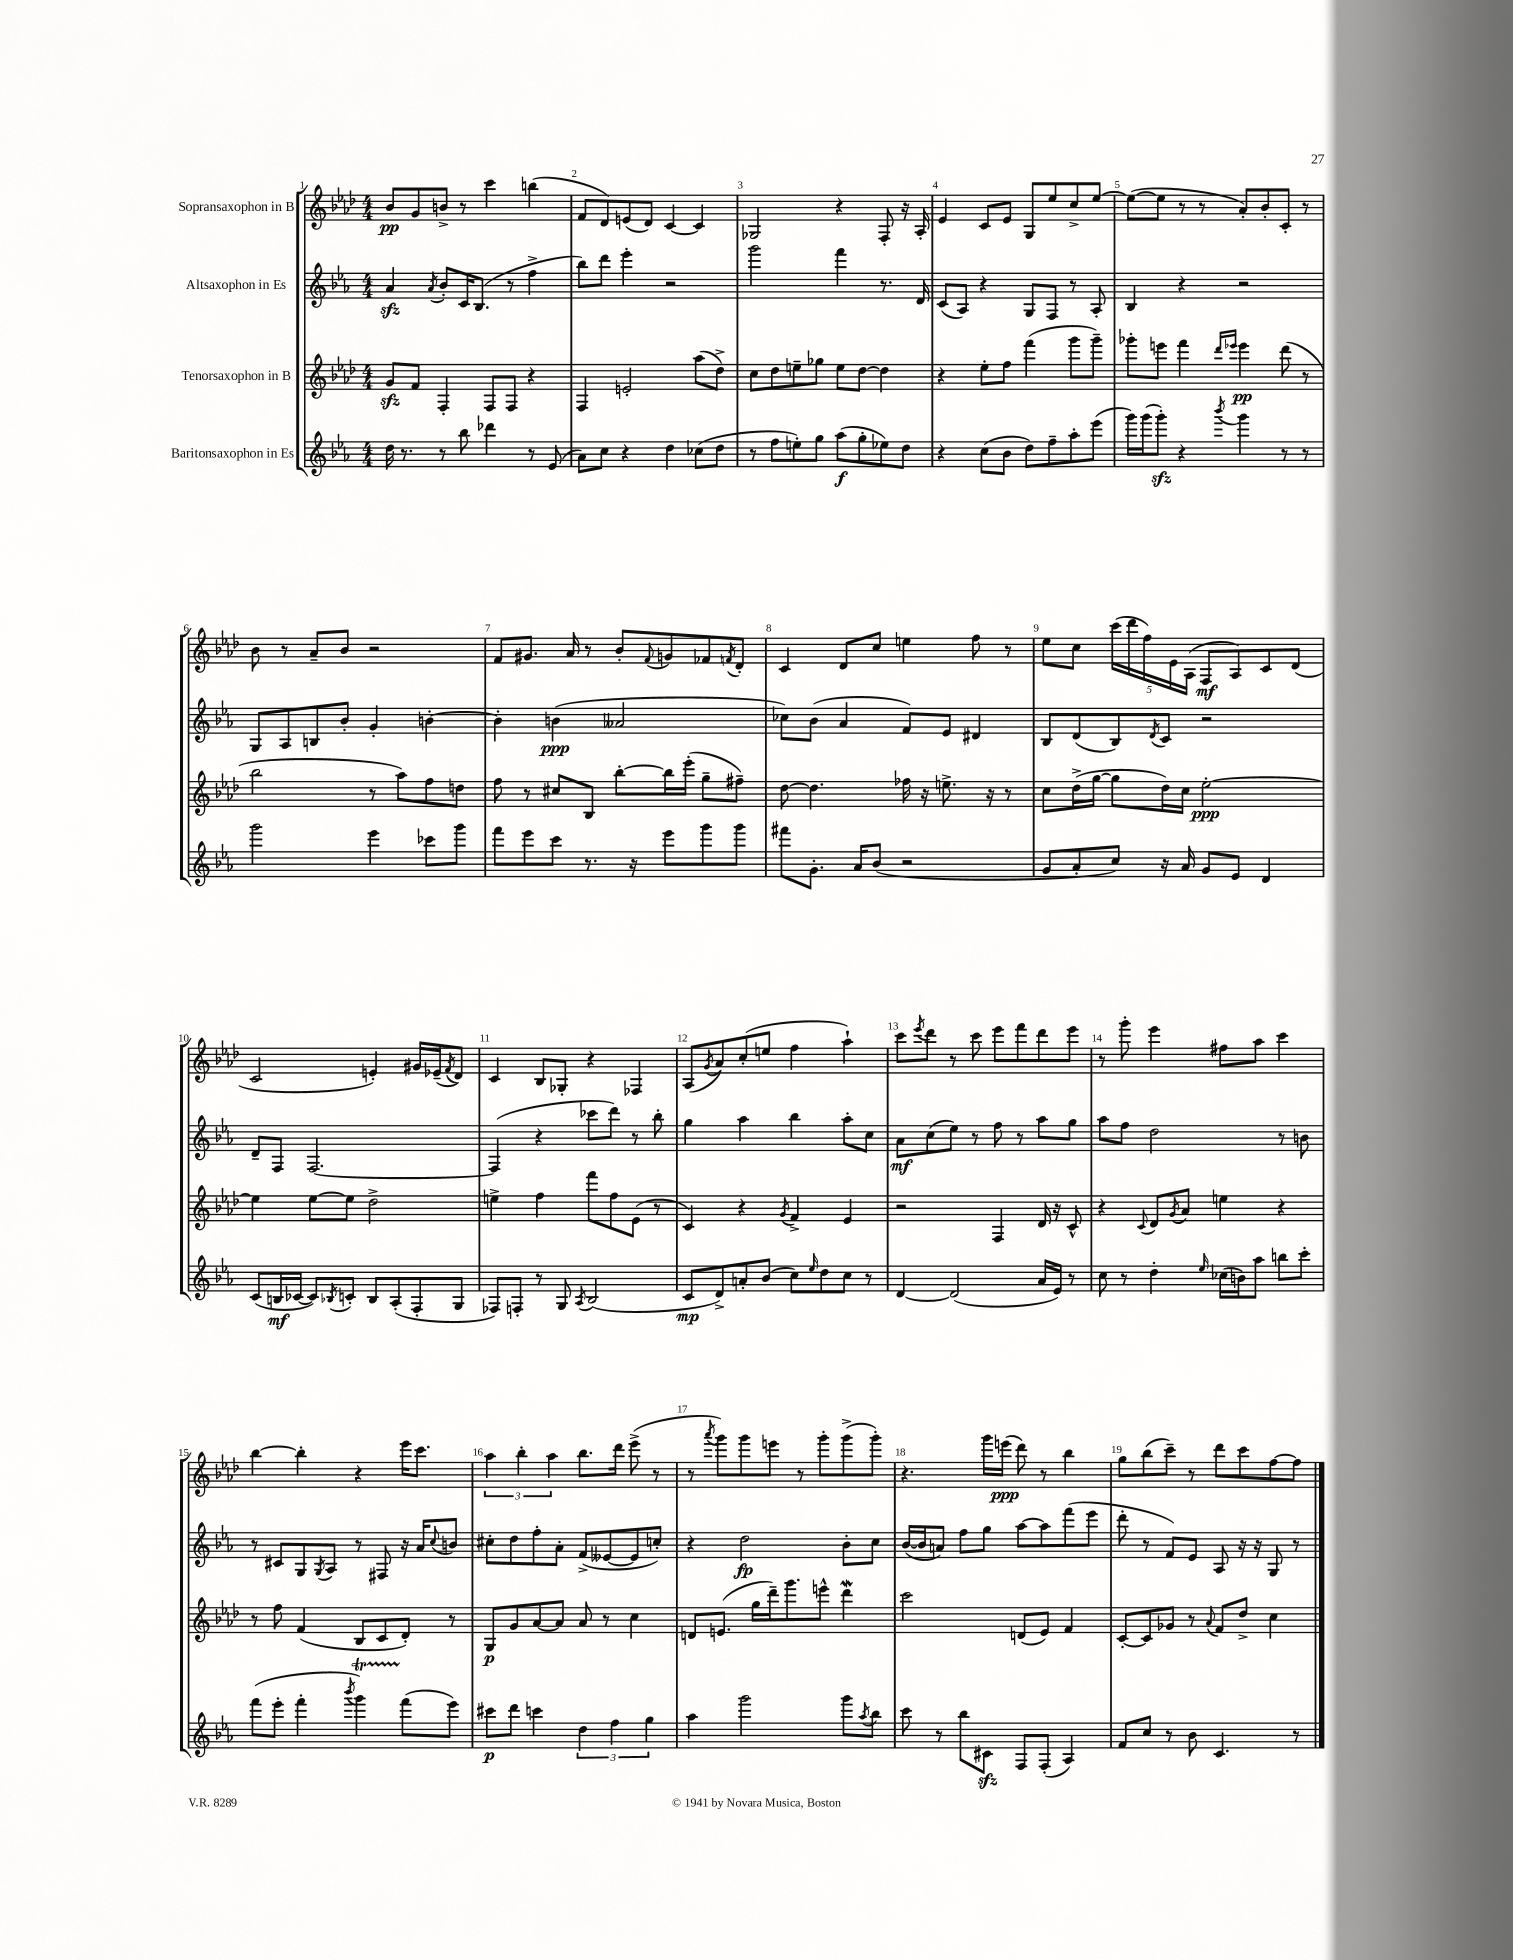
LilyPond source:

<<
\new StaffGroup <<
\new Staff = "s0" \with { instrumentName = "Sopransaxophon in B" } {
    \clef treble \key aes \major \numericTimeSignature \time 4/4
    bes'8\pp g'8 b'8-> r8 c'''4 b''4( |
    f'8 des'8) e'8( des'8) c'4~ c'4 |
    ges2 r4 f8-. r16 aes16-. |
    ees'4 c'8 ees'8 g8 ees''8 c''8-> ees''8~ |
    ees''8~( ees''8 r8 r8 aes'8-.) bes'8-. c'8-. r8 |
    bes'8 r8 aes'8-- bes'8 r2 |
    f'8 gis'8. aes'16 r8 bes'8-. \appoggiatura { f'8 } g'8 fes'8 \acciaccatura { f'8 } des'8-. |
    c'4 des'8 c''8 e''4 f''8 r8 |
    ees''8 c''8 \tuplet 5/4 { c'''16( des'''16 f''16) ees'16 aes16( } f8\mf aes8) c'8 des'8( |
    c'2 e'4-.) gis'16 ees'16--( \acciaccatura { f'8 } des'8) |
    c'4 bes8 ges8-. r4 fes4 |
    aes8( \acciaccatura { g'8 } aes'8) c''8-.( e''8 f''4 aes''4-!) |
    c'''8 \acciaccatura { ees'''8 } des'''8 r8 c'''8 ees'''8 f'''8 des'''8 ees'''8 |
    r8 g'''8-. ees'''4 fis''8 aes''8 c'''4 |
    bes''4~ bes''4-. r4 ees'''16 c'''8. |
    \tuplet 3/2 { aes''4 bes''4-. aes''4 } bes''8. des'''16 ees'''8->( r8 |
    r8 \acciaccatura { aes'''8 } g'''8) g'''8 e'''8 r8 g'''8-. g'''8->( g'''8-.) |
    r4. g'''16 e'''16\ppp( des'''8) r8 bes''4 |
    g''8 bes''8( c'''8--) r8 des'''8 c'''8 f''8~ f''8 \bar "|." |
}
\new Staff = "s1" \with { instrumentName = "Altsaxophon in Es" } {
    \clef treble \key ees \major \numericTimeSignature \time 4/4
    aes'4\sfz \acciaccatura { aes'8 } bes'8-. c'16 bes8.( r8 f''4-> |
    bes''8) d'''8 ees'''4-. r2 |
    g'''2 f'''4 r8. d'16 |
    c'8( aes8) r4 g8 f8 r8 aes8-. |
    bes4 r4 r2 |
    g8 aes8 b8 bes'8-. g'4-. b'4~-. |
    b'4-. b'4\ppp( aeses'2 |
    ces''8) bes'8( aes'4 f'8) ees'8 dis'4 |
    bes8 d'8( bes8) \acciaccatura { d'8 } c'8 r2 |
    d'8-- f8 f2.~ |
    f4( r4 ces'''8 d'''8) r8 bes''8-. |
    g''4 aes''4 bes''4 aes''8-. c''8 |
    aes'8\mf c''8( ees''8) r8 f''8 r8 aes''8 g''8 |
    aes''8 f''8 d''2 r8 b'8 |
    r8 cis'8 g8 \acciaccatura { g8 } aes8 r8 fis8 r16 aes'16 \appoggiatura { c''8 } b'8 |
    cis''8-. d''8 f''8-. aes'8-. f'8->( eeses'8~ eeses'8 c''8-.) |
    r4 d''2\fp bes'8-. c''8 |
    bes'16~( bes'16 a'8) f''8 g''8 aes''8~ aes''8 f'''8( ees'''8 |
    d'''8-. r8 f'8) ees'8 aes8 r16 r16 g8 r8 \bar "|." |
}
\new Staff = "s2" \with { instrumentName = "Tenorsaxophon in B" } {
    \clef treble \key aes \major \numericTimeSignature \time 4/4
    g'8\sfz f'8 f4-. f8 f8 r4 |
    f4 e'2-. aes''8( des''8->) |
    c''8 des''8 e''8-- ges''8 e''8 des''8~ des''4 |
    r4 ees''8-. f''8 f'''4( g'''8 g'''8--) |
    ges'''8-. e'''8 f'''4 \grace { des'''16 ees'''16 } ees'''4\pp des'''8( r8 |
    bes''2 r8 aes''8) f''8 d''8 |
    f''8 r8 cis''8 bes8 bes''8~-. bes''16 ees'''16-.( g''8-- fis''8--) |
    des''8~ des''4. fes''16 r16 e''8.-> r16 r8 |
    c''8 des''16->( g''16~ g''8 des''16) c''16 ees''2~-.\ppp |
    ees''4 ees''8~ ees''8 des''2-> |
    e''4-> f''4 f'''8 f''8 ees'8( r8 |
    c'4) r4 \acciaccatura { g'8 } f'4-> ees'4 |
    r2 f4 des'16 r16 c'8-^ |
    r4 \appoggiatura { c'8 } des'8 \acciaccatura { g'8 } aes'8 e''4 r4 |
    r8 f''8 f'4( bes8 c'8 des'8-.) r8 |
    g8\p g'8 aes'8~ aes'8 aes'8 r8 c''4 |
    d'8 e'8.( g''16 des'''16--) g'''8. e'''8-^ des'''4\mordent |
    c'''2 d'8( ees'8) f'4 |
    c'8~-. c'8 ges'8 r8 \appoggiatura { aes'8 } f'8 des''8-> c''4 \bar "|." |
}
\new Staff = "s3" \with { instrumentName = "Baritonsaxophon in Es" } {
    \clef treble \key ees \major \numericTimeSignature \time 4/4
    d''16 r8. r8 bes''8 des'''4 r8 ees'8( |
    aes'8) c''8 r4 d''4 ces''8( d''8 |
    r8 f''8 e''8-.) g''8 aes''8\f( g''8-. ees''8) d''8 |
    r4 c''8( bes'8 d''8) f''8-- aes''8-. ees'''8( |
    g'''16) g'''16( g'''8-.\sfz) r4 \acciaccatura { bes'''8 } g'''4 r8 r8 |
    g'''2 ees'''4 ces'''8 g'''8 |
    f'''8 ees'''8 c'''8 r8. r16 ees'''8 g'''8 g'''8 |
    fis'''8 g'8.-. aes'16 bes'8( r2 |
    g'8 aes'8-. c''8) r16 aes'16 g'8 ees'8 d'4 |
    c'8( b16\mf ces'16~ ces'8) \acciaccatura { bes8 } c'8-. bes8 aes8-.( f8-. g8 |
    fes8) f8-. r8 g8 \acciaccatura { aes8 } bes2( |
    c'8\mp d'8->) a'8-. bes'8( c''8) \grace { ees''16 } d''8 c''8 r8 |
    d'4~ d'2( aes'16 ees'16) r8 |
    c''8 r8 d''4-. \grace { ees''16 } ces''16( b'16) aes''8 b''8 c'''8-. |
    f'''8( ees'''8-. f'''4-. \acciaccatura { bes'''8 } g'''4\startTrillSpan) f'''8\stopTrillSpan( ees'''8) |
    cis'''8\p d'''8 c'''4 \tuplet 3/2 { d''4 f''4 g''4 } |
    aes''4 g'''2 g'''8 \acciaccatura { aes''8 } bes''8 |
    c'''8 r8 bes''8 cis'8\sfz f8 f8-.( aes4) |
    f'8 c''8 r8 bes'8 c'4. r8 \bar "|." |
}
>>
>>
\layout { \context { \Score \override BarNumber.break-visibility = ##(#f #t #t) barNumberVisibility = #all-bar-numbers-visible } }
